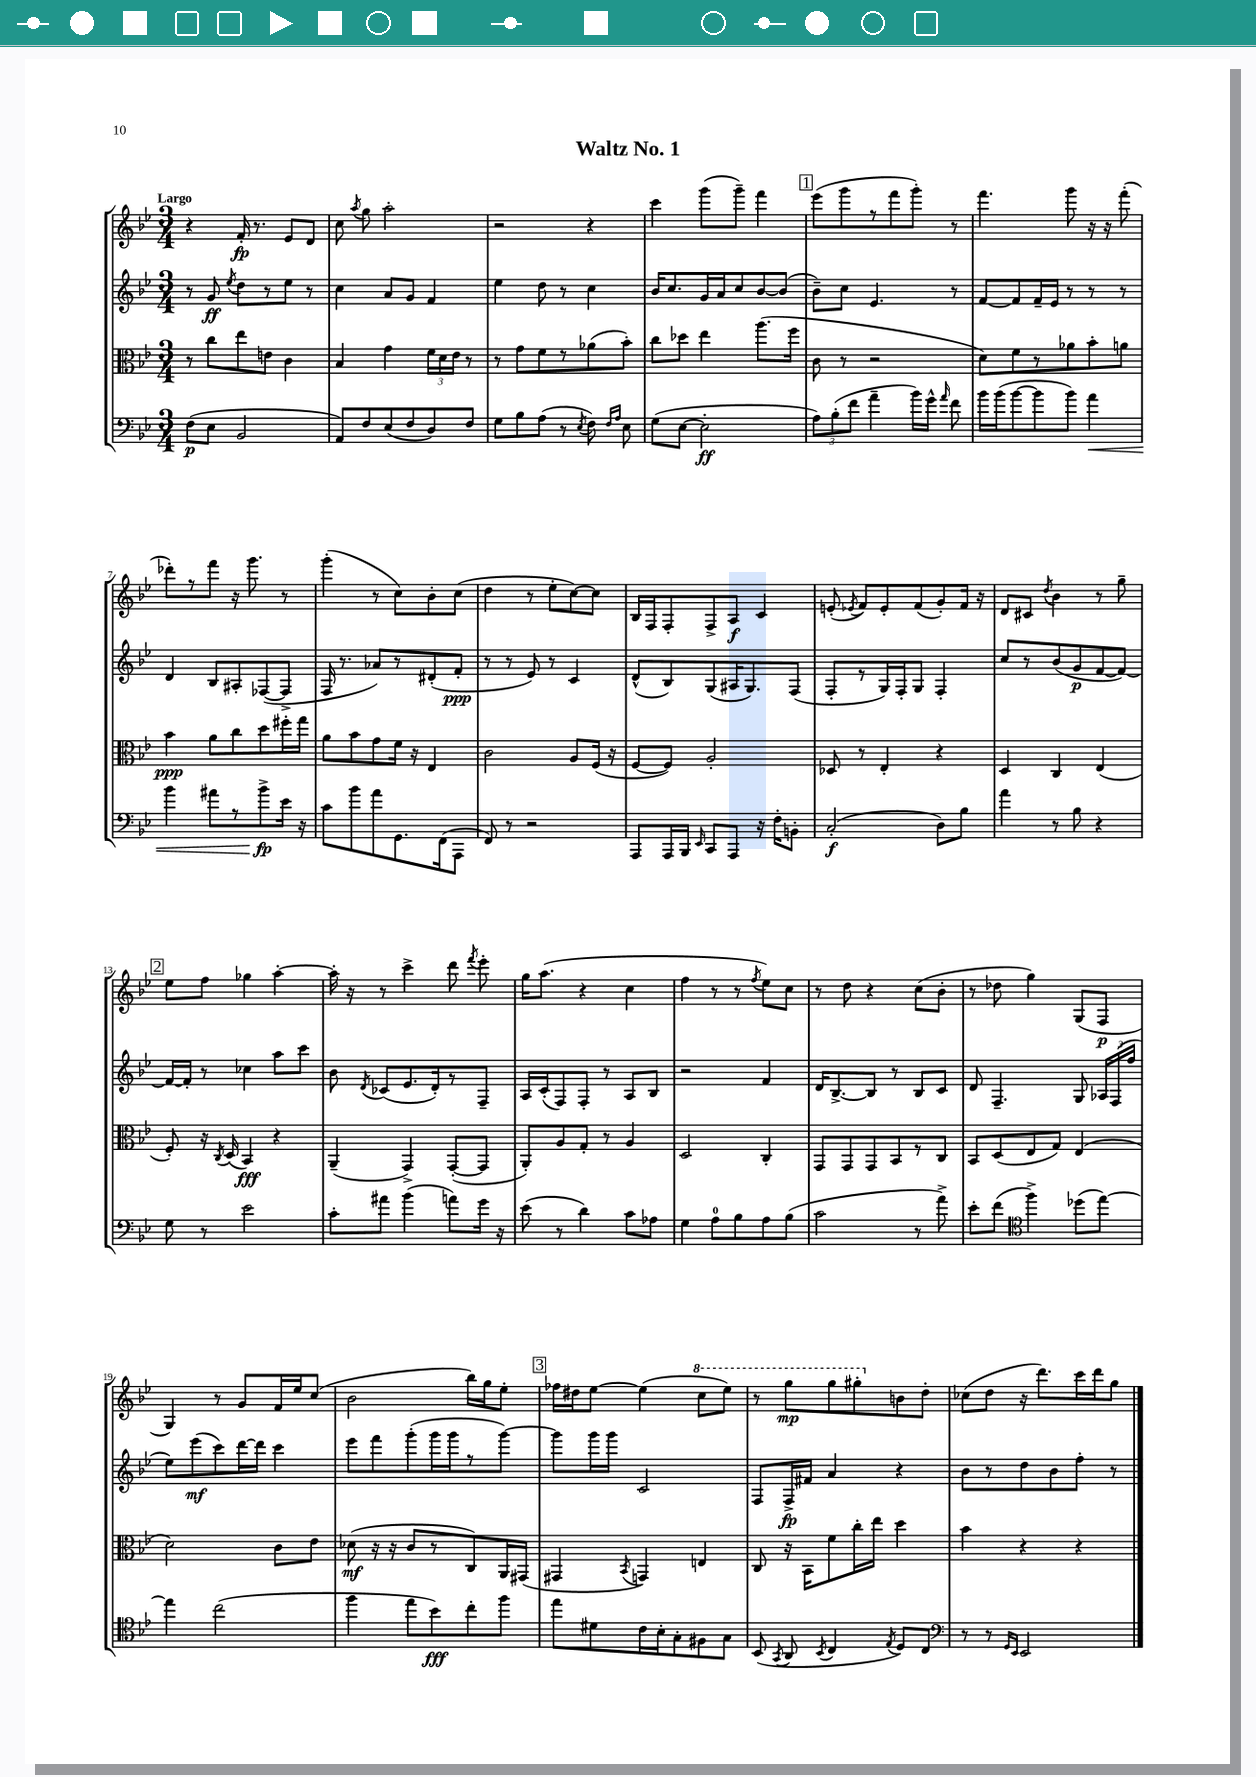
\header { title = "Waltz No. 1" }
<<
\new StaffGroup <<
\new Staff = "s0" {
    \clef treble \key bes \major \numericTimeSignature \time 3/4 \tempo "Largo"
    \autoBeamOff r4 f'16-.\fp r8. ees'8[ d'8] |
    c''8 \acciaccatura { a''8 } g''8 a''2-. |
    r2 r4 |
    c'''4 g'''8[( g'''8]--) f'''4 |
    \mark \markup { \box "1" } ees'''8[( g'''8 r8 f'''8 g'''8]-.) r8 |
    f'''4. g'''8 r16 r16 f'''8-.( |
    des'''8[-.) r8 f'''8] r16 g'''8. r8 |
    g'''4-.( r8 c''8[) bes'8-. c''8]( |
    d''4 r8 ees''8[-. c''8~) c''8] |
    bes16[ f16 f8-. f8-> a8]\f c'4 |
    e'8-.( \acciaccatura { ees'8 } f'8[) ees'8-. f'8( g'8-.) f'16] r16 |
    d'8[ cis'8] \acciaccatura { d''8 } bes'4 r8 g''8-- |
    \mark \markup { \box "2" } ees''8[ f''8] ges''4 a''4~-. |
    a''16-. r16 r8 c'''4-> d'''8 \acciaccatura { f'''8 } ees'''8-. |
    g''16[ a''8.]( r4 c''4 |
    f''4 r8 r8 \acciaccatura { f''8 } ees''8[) c''8] |
    r8 d''8 r4 c''8[( bes'8]-. |
    r8 des''8 g''4) g8[( f8]\p |
    g4) r8 g'8[ f'16 ees''16 c''8]( |
    bes'2 bes''16[) g''16 ees''8]-. |
    \mark \markup { \box "3" } fes''16[ dis''16 ees''8]~ ees''4( \ottava #1 c'''8[ ees'''8]) |
    r8 g'''8[\mp g'''8 gis'''8-. \ottava #0 b'8 d''8]-. |
    ces''8[( d''8] r16 d'''8.[) c'''16 d'''16 g''8] \bar "|." |
}
\new Staff = "s1" {
    \clef treble \key bes \major \numericTimeSignature \time 3/4
    \autoBeamOff r8 g'8\ff \acciaccatura { ees''8 } d''8[ r8 ees''8] r8 |
    c''4 a'8[ g'8] f'4 |
    ees''4 d''8 r8 c''4 |
    bes'16[ c''8. g'16 a'16 c''8 bes'8~ bes'8]( |
    \mark \markup { \box "1" } bes'8[--) c''8] ees'4. r8 |
    f'8[~ f'8 f'16-- ees'16] r8 r8 r8 |
    d'4 bes8[ ais8-. fes8~( fes8]-> |
    f16 r8. aes'8[) r8 dis'8-.( f'8]-.\ppp |
    r8 r8 ees'8) r8 c'4 |
    d'8[-^( bes8) g8( ais16 g8.) f8]( |
    f8[-. r8 g16) f16-. g8] f4-. |
    c''8[ r8 bes'8( g'8\p f'8~ f'8]~) |
    \mark \markup { \box "2" } f'16[~ f'16]-. r8 ces''4 a''8[ c'''8] |
    bes'8 \acciaccatura { d'8 } ces'8[( ees'8. d'16-.) r8 f8]-- |
    a16[ c'16-.( f8) f8]-. r8 a8[ bes8] |
    r2 f'4 |
    d'16[ bes8.~-> bes8] r8 bes8[ c'8] |
    d'8 f4.-- g8 \tuplet 3/2 { aes16[ f16( f''16] } |
    ees''8[) ees'''8\mf( c'''8) d'''16~ d'''16] c'''4 |
    ees'''8[ f'''8 g'''8-.( g'''16 g'''16 r8 g'''8]~) |
    \mark \markup { \box "3" } g'''8[ g'''16 g'''16] c'2 |
    f8[ f16->\fp fis'16] a'4 r4 |
    bes'8[ r8 d''8 bes'8 f''8]-. r8 \bar "|." |
}
\new Staff = "s2" {
    \clef alto \key bes \major \numericTimeSignature \time 3/4
    \autoBeamOff r8 c''8[ ees''8 e'8] c'4 |
    bes4 g'4 \tuplet 3/2 { f'16[ d'16 ees'16] } r8 |
    r8 g'8[ f'8 r8 aes'8( bes'8]-.) |
    c''8[ des''8] ees''4 a''8.[( f''16] |
    \mark \markup { \box "1" } c'8 r8 r2 |
    d'8[) f'8 r8 aes'8 bes'8-. a'8] |
    bes'4\ppp a'8[ c''8 d''8 fis''16-. g''16] |
    a'8[ bes'8 g'8 f'16] r16 ees4 |
    c'2 a8[ f16]( r16 |
    f8[~ f8]) a2-. |
    des8 r8 ees4-. r4 |
    d4 c4 ees4( |
    \mark \markup { \box "2" } f8-.) r16 \acciaccatura { c8 } d16( bes,4\fff) r4 |
    a,4--( g,4->) g,8[~-.( g,8] |
    a,8[-.) a8 g8]-. r8 a4 |
    d2 c4-. |
    g,8[ g,8 g,8 bes,8 r8 c8] |
    bes,8[ d8( ees8 g8]) ees4( |
    d'2) c'8[ ees'8] |
    des'8\mf( r16 r16 c'8[ r8 c8) a,16 gis,16]( |
    \mark \markup { \box "3" } gis,4 \acciaccatura { bes,8 } g,4) e4 |
    c8 r16 bes,16[ f'8 c''16-. ees''16] d''4 |
    bes'4 r4 r4 \bar "|." |
}
\new Staff = "s3" {
    \clef bass \key bes \major \numericTimeSignature \time 3/4
    \autoBeamOff f8[\p( ees8] bes,2 |
    a,8[) f8 ees8( f8 d8) f8] |
    g8[ bes8 a8]( r8 \acciaccatura { ees8 } f8) \grace { f16[ a16] } ees8 |
    g8[( ees8]~ ees2-.\ff |
    \mark \markup { \box "1" } \tuplet 3/2 { a8[) bes8-.( f'8] } a'4-- bes'16[) g'16]-^ \grace { a'16 } f'8 |
    bes'16[ bes'16( bes'8~ bes'8 bes'8]) a'4\< |
    bes'4 ais'8[ r8 bes'8->\fp\! ees'16] r16 |
    c'8[ bes'8 a'8 g,8. f,16( a,,8] |
    f,8) r8 r2 |
    a,,8[ a,,16 bes,,16] \grace { ees,16 } c,8[ a,,8] r16 f16[-. b,8]-. |
    c2-.\f( d8[) bes8] |
    a'4 r8 bes8 r4 |
    \mark \markup { \box "2" } g8 r8 ees'2 |
    c'8[-. ais'8] bes'4( a'8[) g'16] r16 |
    ees'8( r8 d'4) c'8[ aes8] |
    g4 a8[-0 bes8 a8 bes8]( |
    c'2 r8 a'8->) |
    ees'8[-. f'8]( \clef tenor f''4->) des''8[( ees''8]~) |
    ees''4 c''2( |
    f''4 ees''8[ bes'8\fff) c''8-. f''8] |
    \mark \markup { \box "3" } ees''8[ dis'8 c'16 bes16-. g8-. fis8 g8] |
    bes,8( \acciaccatura { g,8 } a,8 \acciaccatura { bes,8 } c4 \acciaccatura { ees8 } d8[) c8] |
    \clef bass r8 r8 \grace { g,16[ ees,16] } ees,2 \bar "|." |
}
>>
>>
